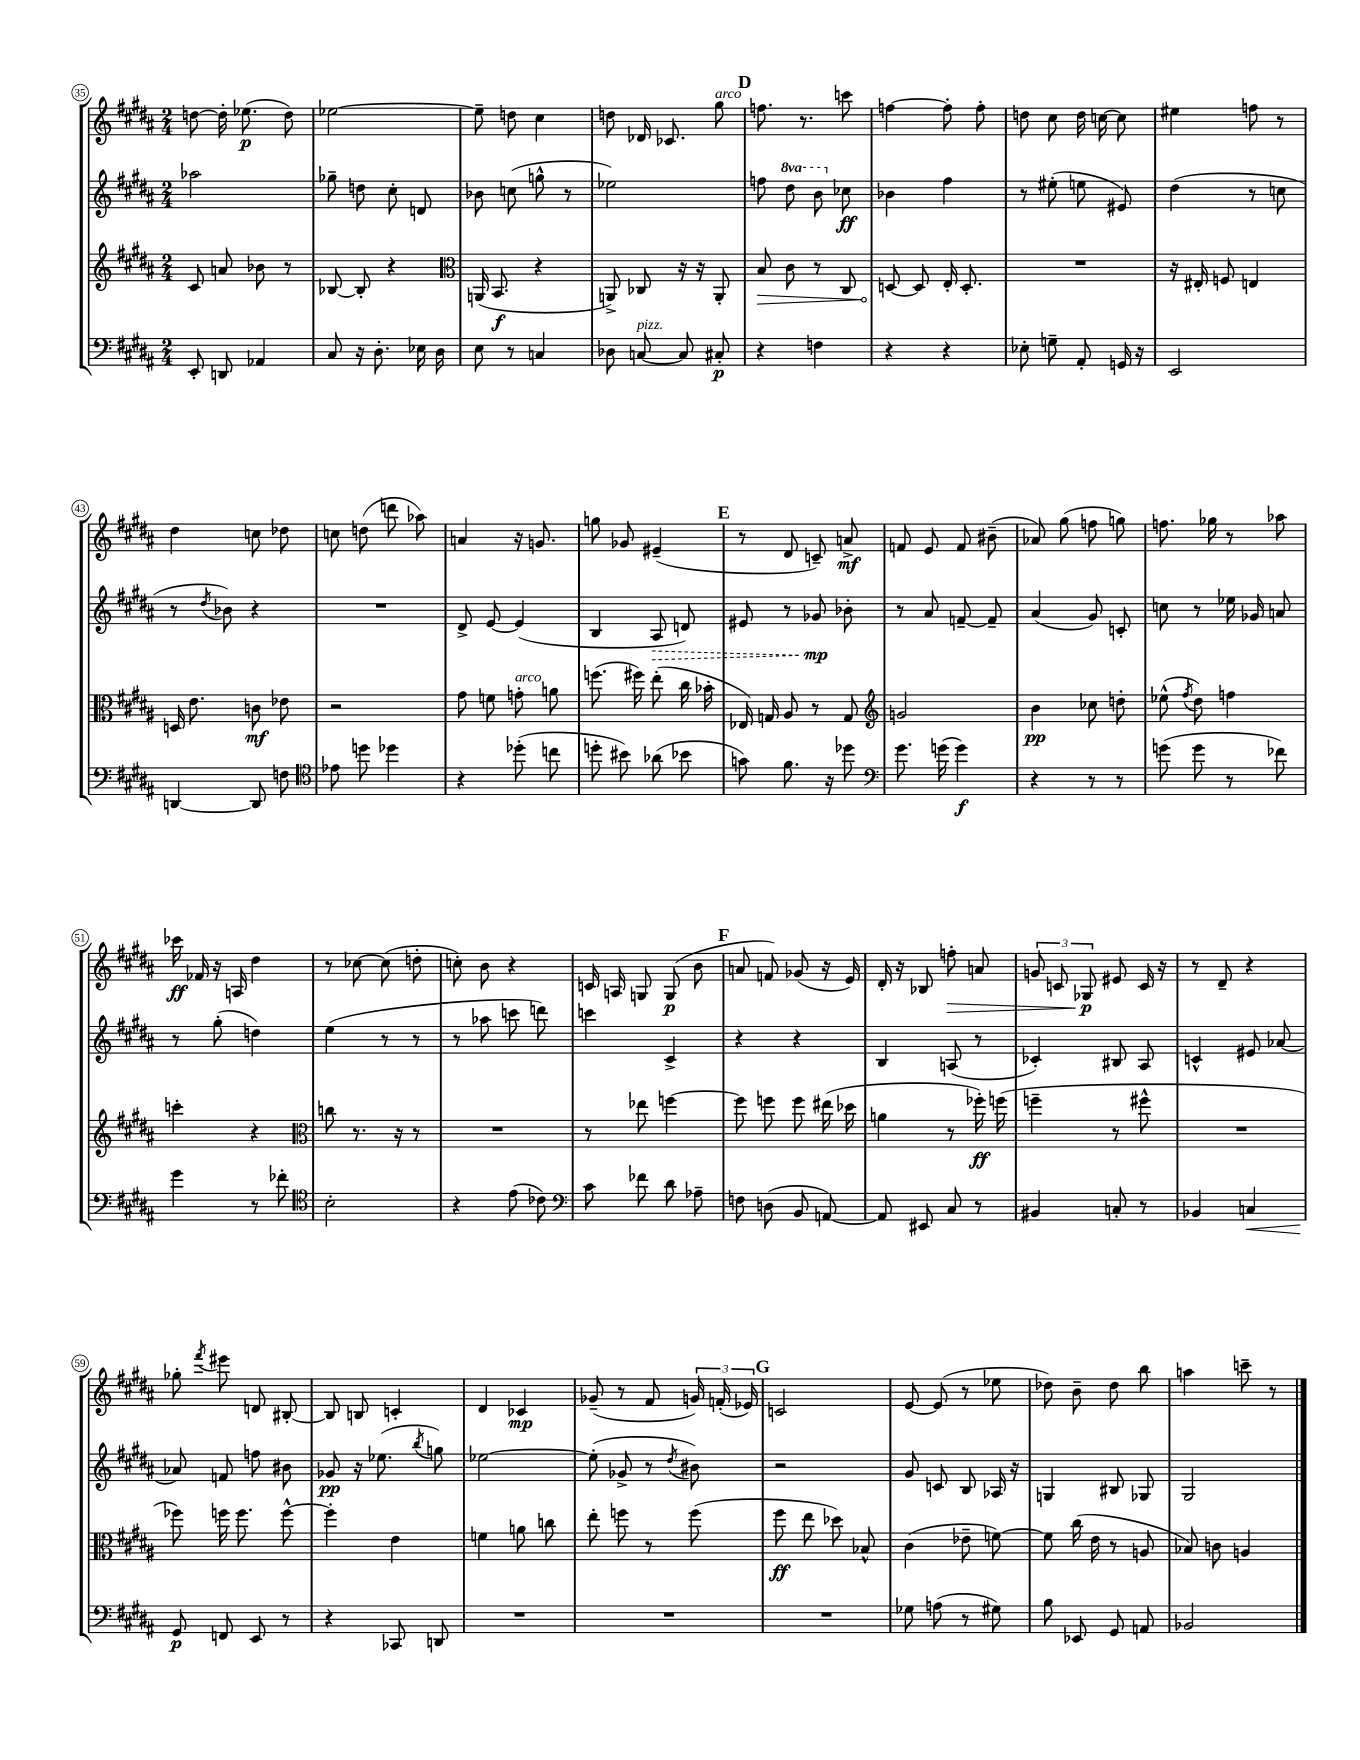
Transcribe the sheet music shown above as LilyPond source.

<<
\new StaffGroup <<
\new Staff = "s0" {
    \clef treble \key b \major \numericTimeSignature \time 2/4
    \autoBeamOff d''8~ d''16-. ees''8.\p( d''8) |
    ees''2~ |
    ees''8-- d''8 cis''4 |
    d''8 des'16 ces'8. gis''8^\markup { \italic "arco" } |
    \mark \markup { \bold "D" } f''8. r8. c'''8 |
    f''4~ f''8-. f''8-. |
    d''8 cis''8 d''16 c''16~ c''8 |
    eis''4 f''8 r8 |
    dis''4 c''8 des''8 |
    c''8 d''8( d'''8 aes''8) |
    a'4 r16 g'8. |
    g''8 ges'8 eis'4--( |
    \mark \markup { \bold "E" } r8 dis'8 c'8--) a'8->\mf |
    f'8 e'8 f'8 bis'8--( |
    aes'8) gis''8( f''8 g''8) |
    f''8. ges''16 r8 aes''8 |
    ces'''16\ff fes'16 r16 a16 dis''4 |
    r8 ces''8~ ces''8( d''8-. |
    c''8-.) b'8 r4 |
    c'16 a16 g8 g8\p( b'8 |
    \mark \markup { \bold "F" } a'8 f'8) ges'8( r16 e'16) |
    dis'16-. r16 bes8 f''8-.\> a'8 |
    \tuplet 3/2 { g'8 c'8 ges8\p\! } eis'8 c'16 r16 |
    r8 dis'8-- r4 |
    ges''8-. \acciaccatura { fis'''8 } eis'''8 d'8 bis8~-. |
    bis8 b8 c'4-. |
    dis'4 ces'4\mp |
    ges'8--( r8 fis'8 \tuplet 3/2 { g'16) f'16-.( ees'16) } |
    \mark \markup { \bold "G" } c'2 |
    e'8~ e'8( r8 ees''8 |
    des''8) b'8-- des''8 b''8 |
    a''4 c'''8-- r8 \bar "|." |
}
\new Staff = "s1" {
    \clef treble \key b \major \numericTimeSignature \time 2/4 \set Staff.ottavationMarkups = #ottavation-simple-ordinals
    \autoBeamOff aes''2 |
    ges''8-- d''8 cis''8-. d'8 |
    bes'8 c''8( g''8-^ r8 |
    ees''2) |
    \mark \markup { \bold "D" } f''8 \ottava #1 dis'''8 b''8 \ottava #0 ces''8\ff |
    bes'4 fis''4 |
    r8 eis''8-.( e''8 eis'8) |
    dis''4( r8 c''8 |
    r8 \acciaccatura { dis''8 } bes'8) r4 |
    R2 |
    dis'8-> e'8~ e'4( |
    b4 \once \override Hairpin.style = #'dashed-line ais8\> d'8) |
    \mark \markup { \bold "E" } eis'8 r8 ges'8\mp\! bes'8-. |
    r8 ais'8 f'8~-- f'8-- |
    ais'4( gis'8) c'8-. |
    c''8 r8 ees''16 ges'16 a'8 |
    r8 gis''8-.( d''4) |
    e''4( r8 r8 |
    r8 aes''8 c'''8 d'''8) |
    c'''4 cis'4-> |
    \mark \markup { \bold "F" } r4 r4 |
    b4 a8( r8 |
    ces'4-.) bis8 ais8 |
    c'4-^ eis'8 aes'8~ |
    aes'8 f'8 f''8 bis'8 |
    ges'8\pp r16 ees''8.( \acciaccatura { b''8 } g''8) |
    ees''2~ |
    ees''8-.( ges'8-> r8 \acciaccatura { dis''8 } bis'8) |
    \mark \markup { \bold "G" } r2 |
    gis'8 c'8 b8 aes16 r16 |
    g4 bis8 ges8 |
    gis2 \bar "|." |
}
\new Staff = "s2" {
    \clef treble \key b \major \numericTimeSignature \time 2/4
    \autoBeamOff cis'8 a'8 bes'8 r8 |
    bes8~ bes8-. r4 |
    \clef alto a,16( b,8.\f r4 |
    a,8->) ces8 r16 r16 a,8-. |
    \mark \markup { \bold "D" } \once \override Hairpin.circled-tip = ##t b8\> cis'8 r8 cis8 |
    d8~\! d8 e16-. d8.-. |
    R2 |
    r16 eis16-. f8 e4 |
    d16 e'8. c'8\mf ees'8 |
    r2 |
    gis'8 f'8 g'8-.^\markup { \italic "arco" } a'8 |
    f''8.( fis''16) e''8-.( cis''16 bes'16-. |
    \mark \markup { \bold "E" } ees16) g16 ais8 r8 g8 |
    \clef treble g'2 |
    b'4\pp ces''8 d''8-. |
    ees''8-^( \acciaccatura { fis''8 } dis''8) f''4 |
    c'''4-. r4 |
    \clef alto c''8 r8. r16 r8 |
    R2 |
    r8 ees''8 f''4~ |
    \mark \markup { \bold "F" } f''8 f''8 f''8 eis''16( des''16 |
    a'4 r8 fes''16-.\ff) f''16( |
    f''4-- r8 fis''8-^ |
    R2 |
    fes''8) f''16 f''8. f''8~-^ |
    f''4-. e'4 |
    f'4 a'8 c''8 |
    e''8-. f''8 r8 f''8( |
    \mark \markup { \bold "G" } fis''8\ff e''8 des''8) bes8-^ |
    cis'4( ees'8-- f'8~) |
    f'8 cis''16( e'16 r8 a8 |
    bes8) c'8 a4 \bar "|." |
}
\new Staff = "s3" {
    \clef bass \key b \major \numericTimeSignature \time 2/4
    \autoBeamOff e,8-. d,8 aes,4 |
    cis8 r16 dis8.-. ees16 dis16 |
    e8 r8 c4 |
    des8 c8~^\markup { \italic "pizz." } c8 cis8-.\p |
    \mark \markup { \bold "D" } r4 f4 |
    r4 r4 |
    ees8-. g8-- ais,8-. g,16 r16 |
    e,2 |
    d,4~ d,8 f8 |
    \clef tenor ees'8 d''8 des''4 |
    r4 des''8-.( c''8 |
    d''8-. bis'8) aes'8( bes'8 |
    \mark \markup { \bold "E" } g'8) fis'8. r16 des''8 |
    \clef bass gis'8. g'16( g'4\f) |
    r4 r8 r8 |
    g'8( g'8 r8 fes'8) |
    gis'4 r8 fes'8-. |
    \clef tenor b2-. |
    r4 e'8( ces'8) |
    \clef bass cis'8 fes'8 dis'8 aes8-- |
    \mark \markup { \bold "F" } f8 d8( b,8 a,8~) |
    a,8 eis,8 cis8 r8 |
    bis,4 c8-. r8 |
    bes,4 c4\< |
    gis,8\p\! f,8 e,8 r8 |
    r4 ces,8 d,8 |
    R2 |
    R2 |
    \mark \markup { \bold "G" } R2 |
    ges8 a8( r8 gis8) |
    b8 ees,8 gis,8 a,8 |
    bes,2 \bar "|." |
}
>>
>>
\layout { \context { \Score currentBarNumber = #35 \override BarNumber.stencil = #(make-stencil-circler 0.1 0.3 ly:text-interface::print) } }
